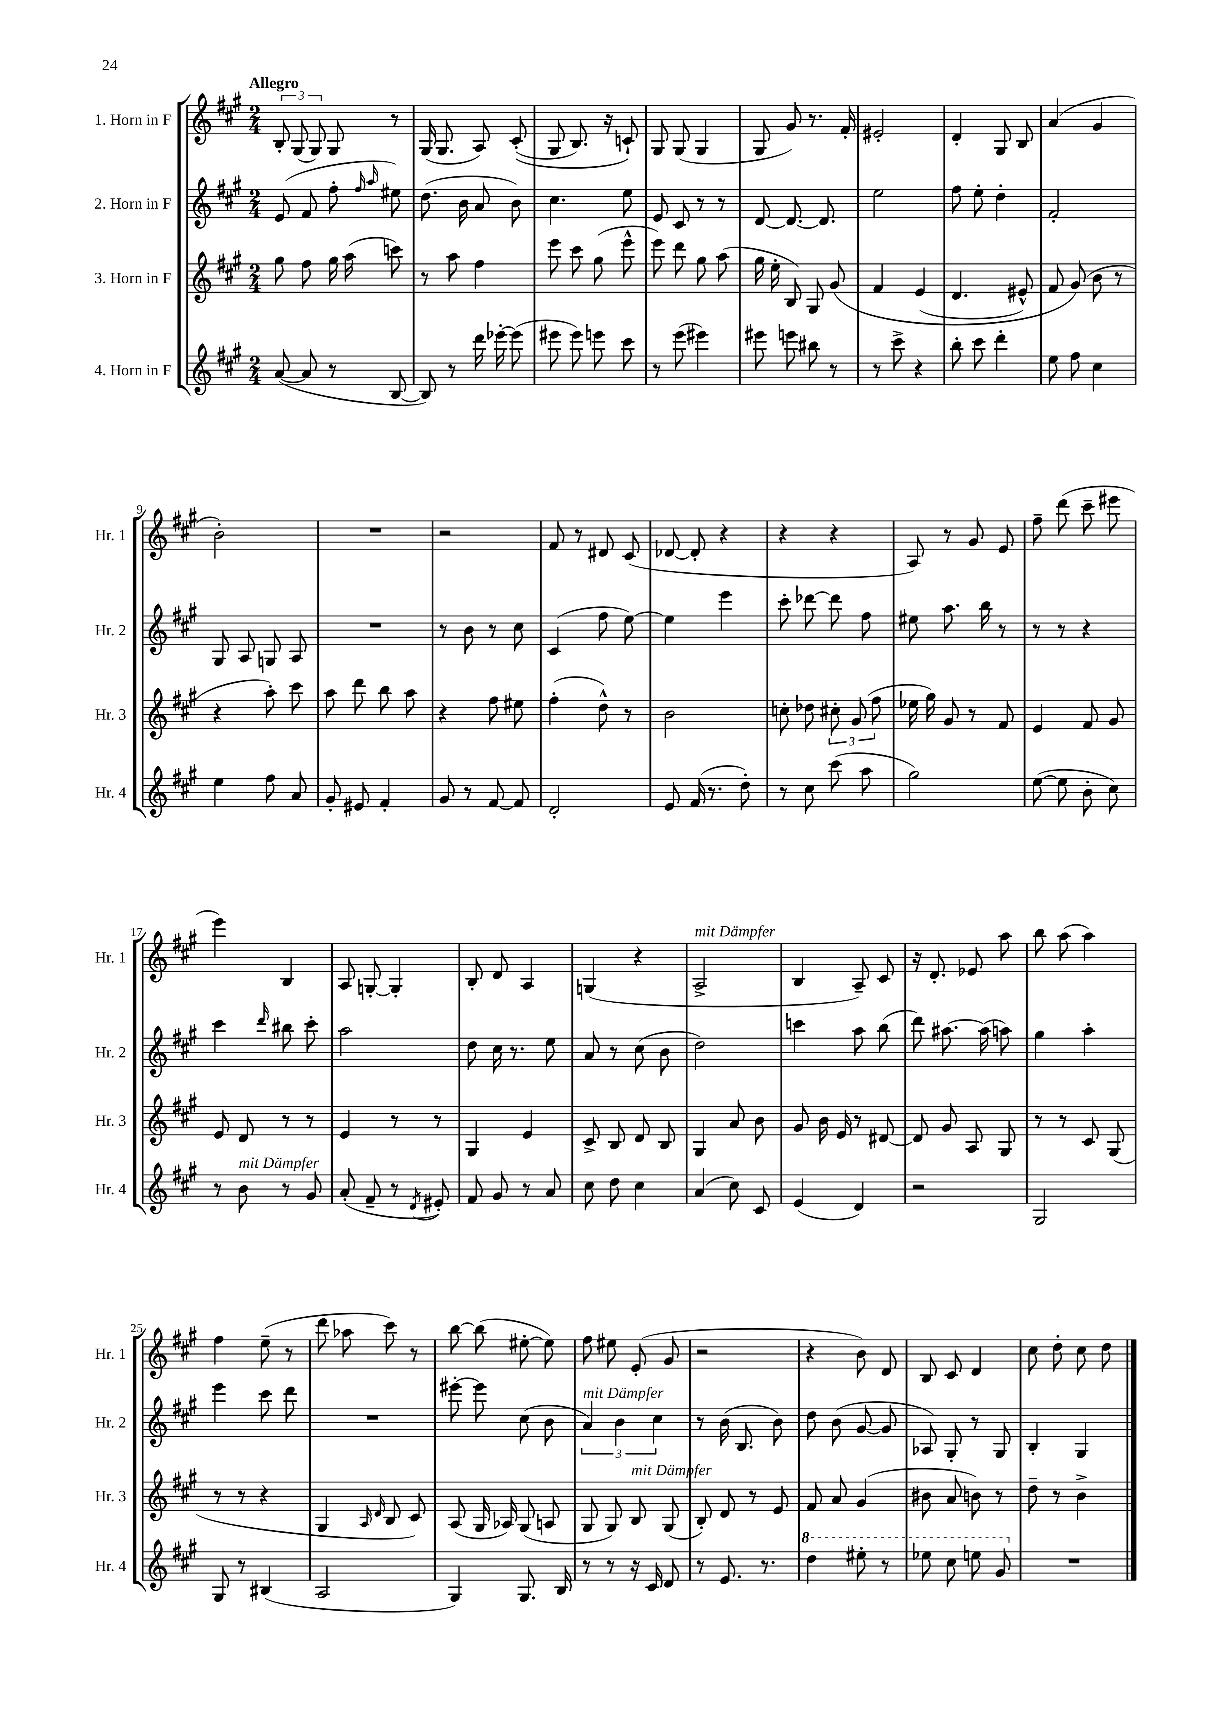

**kern	**kern	**kern	**kern
*staff4	*staff3	*staff2	*staff1
*clefG2	*clefG2	*clefG2	*clefG2
*k[f#c#g#]	*k[f#c#g#]	*k[f#c#g#]	*k[f#c#g#]
*M2/4	*M2/4	*M2/4	*M2/4
([8a/	8gg#\	(8e/	12B'/
.	.	.	(12G#/
8a/]	8ff#\	8f#/	.
.	.	.	12G#/)
8r	16gg#\	8ff#'\	8G#/
.	(16aa\	.	.
.	.	16qqff#/	.
.	.	16qqaa/	.
[8B/	8ccc\)	8ee#\)	8r
=	=	=	=
8B/])	8r	(8.dd\	(16G#/
.	.	.	8.G#/
8r	8aa\	.	.
.	.	16b\	.
16ddd\	4ff#\	8a/	8A/)
[16eee-'\	.	.	.
(8eee-\]	.	8b\)	&((8c#'/
=	=	=	=
8eee#\	8eee\	4.cc#\	8G#/
8eee#\)	8ccc#\	.	8.B/)
8eee\	(8gg#\	.	.
.	.	.	16r
8ccc#\	8eee^^\	8ee\	8c`/&)
=	=	=	=
8r	8eee\)	8e/	8G#/
(8eee\	8ddd\	8c#/	(8G#/
4eee#\)	8gg#\	8r	4G#/
.	(8aa\	8r	.
=	=	=	=
8eee#\	16gg#\	[8d/	8G#/
.	16ee'\	.	.
8eee\	8B/)	8.d/_	8g#/)
8bb#\	8G#/	.	8.r
.	.	8.d/]	.
8r	&(8g#/	.	.
.	.	.	16f#'/
=	=	=	=
8r	4f#/	2ee\	2e#'/
8ccc#^\	.	.	.
4r	(4e/	.	.
=	=	=	=
8bb'\	4.d/	8ff#\	4d'/
8ccc#\	.	8ee'\	.
4ddd'\	.	4dd'\	8G#/
.	8e#^^/)	.	8B/
=	=	=	=
8ee\	8f#/	2f#'/	(4a/
8ff#\	(8g#/&)	.	.
4cc#\	8b\	.	4g#/
.	8r	.	.
=	=	=	=
4ee\	4r	8G#/	2b'\)
.	.	8A/	.
8ff#\	8aa'\)	8G/	.
8a/	8ccc#\	8A/	.
=	=	=	=
8g#'/	8aa\	2r	2r
8e#/	8ddd\	.	.
4f#'/	8bb\	.	.
.	8aa\	.	.
=	=	=	=
8g#/	4r	8r	2r
8r	.	8b\	.
[8f#/	8ff#\	8r	.
8f#/]	8ee#\	8cc#\	.
=	=	=	=
2d'/	(4ff#'\	(4c#/	8f#/
.	.	.	8r
.	8dd^^\)	8ff#\	8d#/
.	8r	[8ee\)	(8c#/
=	=	=	=
8e/	2b\	4ee\]	[8d-/
(16f#/	.	.	8d-'/]
8.r	.	.	.
.	.	4eee\	4r
8dd'\)	.	.	.
=	=	=	=
8r	8cc'\	8ccc#'\	4r
8cc#\	8dd-\	[8ddd-\	.
(8ccc#\	12cc#'\	8ddd-\]	4r
.	(12g#/	.	.
8aa\	.	8ff#\	.
.	12ff#\	.	.
=	=	=	=
2gg#\)	16ee-\	8ee#\	8A/)
.	16gg#\)	.	.
.	8g#/	8.aa\	8r
.	8r	.	8g#/
.	.	16bb\	.
.	8f#/	8r	8e/
=	=	=	=
([8ee\	4e/	8r	8ff#~\
8ee\]	.	8r	(8ddd\
8b'\	8f#/	4r	8ccc#~\
8cc#\)	8g#/	.	8eee#\
=	=	=	=
8r	8e/	4ccc#\	4eee\)
8b\	8d/	.	.
.	.	16qqddd/	.
8r	8r	8bb#\	4B/
8g#/	8r	8ccc#'\	.
=	=	=	=
(8a'/	4e/	2aa\	8A/
8f#~/	.	.	[8G'/
8r	8r	.	4G'/]
8qd/	.	.	.
8e#'/)	8r	.	.
=	=	=	=
8f#/	4G#/	8dd\	8B'/
8g#/	.	16cc#\	8d/
.	.	8.r	.
8r	4e/	.	4A/
8a/	.	8ee\	.
=	=	=	=
8cc#\	8c#^/	8a/	(4G/
8dd\	8B/	8r	.
4cc#\	8d/	(8cc#\	4r
.	8B/	8b\	.
=	=	=	=
(4a/	4G#/	2dd\)	2A^/
8cc#\)	8a/	.	.
8c#/	8b\	.	.
=	=	=	=
(4e/	8g#/	4ccc\	4B/
.	16b\	.	.
.	16e/	.	.
4d/)	8r	8aa\	8A~/)
.	[8d#/	(8bb\	8c#/
=	=	=	=
2r	8d#/]	8ddd\)	16r
.	.	.	8.d'/
.	8g#/	[8.aa#\	.
.	8A/	.	8e-/
.	.	(16aa#\]	.
.	8G#/	8aa\)	8aa\
=	=	=	=
2G#/	8r	4gg#\	8bb\
.	8r	.	(8aa\
.	8c#/	4aa'\	4aa\)
.	(8G#/	.	.
=	=	=	=
8G#/	8r	4eee\	4ff#\
8r	8r	.	.
(4B#/	4r	8ccc#\	(8ee~\
.	.	8ddd\	8r
=	=	=	=
2A/	4G#/	2r	8ddd\
.	.	.	8aa-\
.	16qqA/	.	.
.	16qqd/	.	.
.	8B/	.	8ccc#\)
.	8c#/)	.	8r
=	=	=	=
4G#/)	(8A/	[8eee#'\	[8bb\
.	16G#/	8eee#\]	(8bb\]
.	16A-/)	.	.
8.G#/	(8G#/	(8cc#\	[8ee#'\
.	8A/	8b\	8ee#\])
16B/	.	.	.
=	=	=	=
8r	8G#/	6a/)	8ff#\
8r	8G#/)	.	8ee#\
.	.	6b\	.
16r	8B/	.	(8e'/
16c#/	.	.	.
.	.	6cc#\	.
8d/	(8G#/	.	8g#/
=	=	=	=
8r	8B'/)	8r	2r
8.e/	8d/	(16b\	.
.	.	8.B/	.
.	8r	.	.
8.r	.	.	.
.	8e/	8b\)	.
=	=	=	=
4ddd\	8f#/	8dd\	4r
.	8a/	(8b\	.
8eee#'\	(4g#/	[8g#/	8b\)
8r	.	8g#/]	8d/
=	=	=	=
8eee-\	8b#\	8A-/)	8B/
8ccc#\	8a/	8G#'/	8c#/
8eee\	8b\)	8r	4d/
8gg#/	8r	8G#/	.
=	=	=	=
2r	8dd~\	4B'/	8cc#\
.	8r	.	8dd'\
.	4b^\	4G#/	8cc#\
.	.	.	8dd\
==	==	==	==
*-	*-	*-	*-
